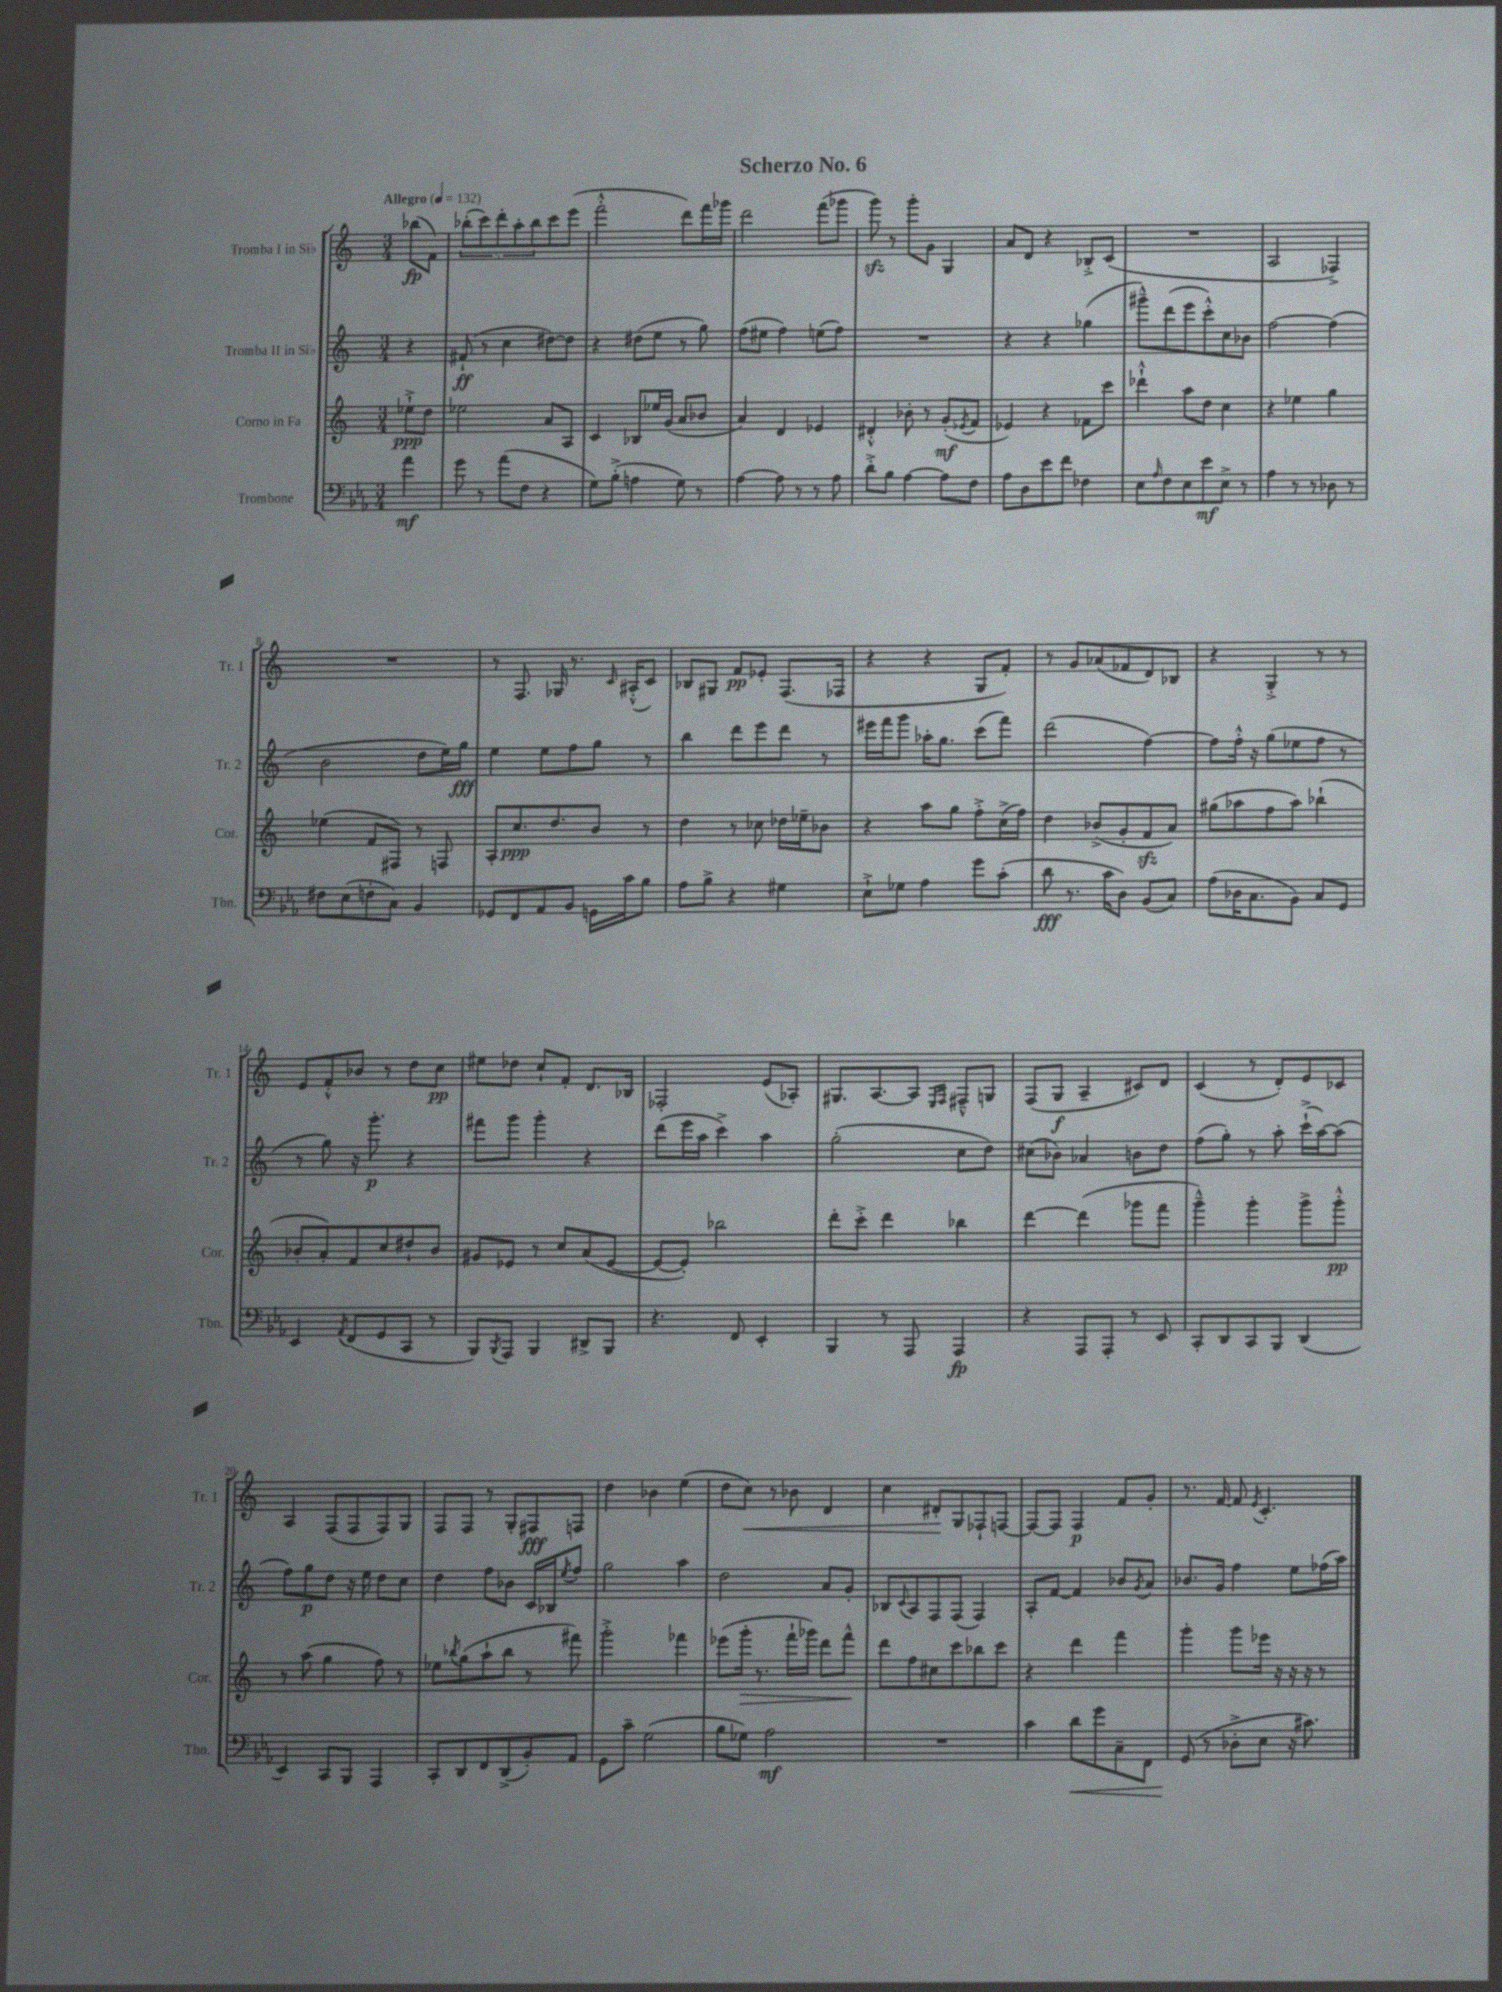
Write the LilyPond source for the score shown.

\header { title = "Scherzo No. 6" }
<<
\new StaffGroup <<
\new Staff = "s0" \with { instrumentName = "Tromba I in Sib" shortInstrumentName = "Tr. 1" } {
    \clef treble \key c \major \numericTimeSignature \time 3/4 \partial 4 \tempo "Allegro" 4 = 132
    bes''8\fp( f'8) |
    \tuplet 5/4 { bes''8-.( c'''8) d'''8-. a''8-. bes''8 } c'''8 e'''8( |
    f'''2-.-^ d'''8) f'''16 ges'''16 |
    d'''2 f'''8( ges'''8 |
    g'''8\sfz) r8 g'''8-. g'8 g4 |
    a'8 d'8 r4 bes8-.-> c'8( |
    R2. |
    a2 fes4->) |
    R2. |
    r8 f8. ges16 r8. \grace { c'16 } ais16-.-^( c'8) |
    bes8 gis8 f'8\pp ees'8-. f8.( fes16 |
    r4 r4 g8 f'8-.) |
    r8 g'8 aes'8( fes'8 d'8) bes8 |
    r4 g4-.-> r8 r8 |
    e'8 f'8-.-^ bes'8 r8 d''8 c''8\pp |
    eis''8 des''8 c''8-! f'8-. d'8. bes16 |
    fes2-. e'8( aes8-.) |
    gis8. a8.~ a8 \grace { e16 f16 } fis8---^ g8 |
    f8( g8\f a4-- cis'8) d'8 |
    c'4( r8 d'8-.) e'8 ces'8 |
    a4 f8( f8 f8) g8 |
    f8 f8 r8 g8-. fis8\fff f8 |
    d''4 bes'4 e''4( |
    d''8 c''8\<) r8 bes'8 d'4 |
    c''4 dis'8-.\! g8 fes8-! f8~ |
    f8~ f8 f4\p f'8 g'8-. |
    r8. f'16~ f'8 \acciaccatura { e'8 } c'4.-. \bar "|." |
}
\new Staff = "s1" \with { instrumentName = "Tromba II in Sib" shortInstrumentName = "Tr. 2" } {
    \clef treble \key c \major \numericTimeSignature \time 3/4 \partial 4
    r4 |
    fis'8-!\ff( r8 c''4 dis''8~) dis''8 |
    r4 dis''8( e''8 r8 g''8) |
    f''8( eis''8 f''4) e''8( f''8) |
    R2. |
    r4 r4 ges''4( |
    gis'''8---^) d'''8( e'''8 c'''8-.-^) c''8 bes'8 |
    f''2~ f''4( |
    b'2 d''8 e''16) g''16\fff |
    e''4 e''8 f''8 g''8 r8 |
    b''4 d'''8 e'''8 d'''8 r8 |
    eis'''16 f'''16 g'''8 aes''16-. g''8. c'''8( f'''8) |
    d'''2( f''4~) |
    f''8 f''16-.-^ r16 g''8( ees''8 f''8 r8 |
    r8 g''8) r16 g'''8.-.\p r4 |
    fis'''8 g'''8 g'''4-. r4 |
    d'''8( e'''16 a''16 c'''4->) a''4 |
    g''2-.( c''8 d''8) |
    cis''8( bes'8) aes'4 b'8 d''8 |
    f''8( g''8-.) r8 a''8-. c'''16-!->( a''16~) a''8( |
    f''8) g''8\p d''8 r16 e''16 d''8 c''8 |
    d''4 f''8 bes'8 c'16 bes16 \acciaccatura { e''8 } f''8 |
    g''2 a''4 |
    d''2 a'8 g'8-. |
    bes8 \appoggiatura { c'8 } a8 f8 f8( f4) |
    a8-. f'8~ f'4 bes'8 \acciaccatura { g'8 } a'8 |
    bes'8. g'16 f''4 e''8 fes''16( a''16) \bar "|." |
}
\new Staff = "s2" \with { instrumentName = "Corno in Fa" shortInstrumentName = "Cor." } {
    \clef treble \key c \major \numericTimeSignature \time 3/4 \partial 4
    ees''8-!->\ppp d''8 |
    ees''2 a'8 a8 |
    c'4 bes8 ees''16 g'16( a'8 bes'8 |
    a'4) d'4 ees'4 |
    dis'4-.-^ bes'8-. r8 g'8-.\mf( \acciaccatura { ees'8 } f'8 |
    ees'4) r4 fes'8 c'''8 |
    des'''4-!-^ a''8 d''8 c''4 |
    r4 ees''4 g''4 |
    ees''4( f'8 fis8) r8 f8 |
    a8-. c''8.\ppp d''8. b'8 r8 |
    d''4 r8 ces''8 des''16 ees''16-- bes'8 |
    r4 a''8 g''8 f''8-.-> c''16->( f''16) |
    d''4 bes'8->( g'8-. f'8\sfz a'8) |
    gis''8( aes''8 f''8 aes''8) bes''4-!( |
    bes'8-. a'8-.) f'8 c''8 dis''8-! bes'8 |
    gis'8 ees'8 r8 c''8 a'8( ees'8~ |
    ees'8~ ees'8-.) bes''2 |
    d'''8-. c'''8-.-> d'''4 bes''4 |
    d'''4~ d'''4( ges'''8 f'''8 |
    g'''4---^) g'''4-. g'''8-> g'''8-.-^\pp |
    r8 a''8( g''4 f''8) r8 |
    ees''8 \acciaccatura { bes''8 } g''8( a''8-! bes''8 r8 fis'''8) |
    g'''2-.-> fes'''4 |
    ees'''8( g'''16-.\> r8. f'''16-! ges'''16) d'''8 f'''8-^\! |
    d'''8 f''8 cis''8 c'''8 bes''8 c'''8 |
    r4 d'''4 f'''4 |
    g'''4-. g'''8 ees'''16 r16 r16 r16 r8 \bar "|." |
}
\new Staff = "s3" \with { instrumentName = "Trombone" shortInstrumentName = "Tbn." } {
    \clef bass \key ees \major \numericTimeSignature \time 3/4 \partial 4
    aes'4\mf |
    g'8 r8 aes'8( f8 r4 |
    g8) bes8-.->( a4 g8) r8 |
    aes4~ aes8 r8 r8 aes8 |
    d'8-.-> bes8 aes4~ aes8 f8 |
    aes8 d8 ees'8 f'8 fes4 |
    ees8 \grace { aes16 } f8 ees8 ees'8\mf ees8-> r8 |
    aes4 r8 r8 des8 r8 |
    fis8 ees8( f8-. c8) bes,4 |
    ges,8 f,8 aes,8 bes,8 g,16 c'16 bes8 |
    aes8 bes8-> r4 gis4 |
    ees8-!-> ges8 aes4 g'8 c'8-.( |
    d'8\fff r8. c'16 d8) bes,8( c8) |
    aes8( des16 c8. bes,8) c8 g,8 |
    ees,4 \acciaccatura { aes,8 } f,8( g,8 c,8 r8 |
    bes,,8) \acciaccatura { bes,,8 } aes,,8 bes,,4 dis,8-> bes,,8 |
    r4. f,8 ees,4-. |
    bes,,4 r8 aes,,8 aes,,4\fp |
    r4 aes,,8 aes,,8-. r8 ees,8 |
    c,8-. d,8 c,8 bes,,8 d,4( |
    ees,4) c,8 bes,,8 aes,,4 |
    c,8-. d,8 f,8 d,8->( bes,8-.) aes,8 |
    g,8 c'8-- g2( |
    bes8 ges8) aes2\mf |
    R2. |
    c'4 d'8\< g'8 c8-- f,8 |
    g,8\!( r8 des8-.-> ees8 r16 cis'8.) \bar "|." |
}
>>
>>
